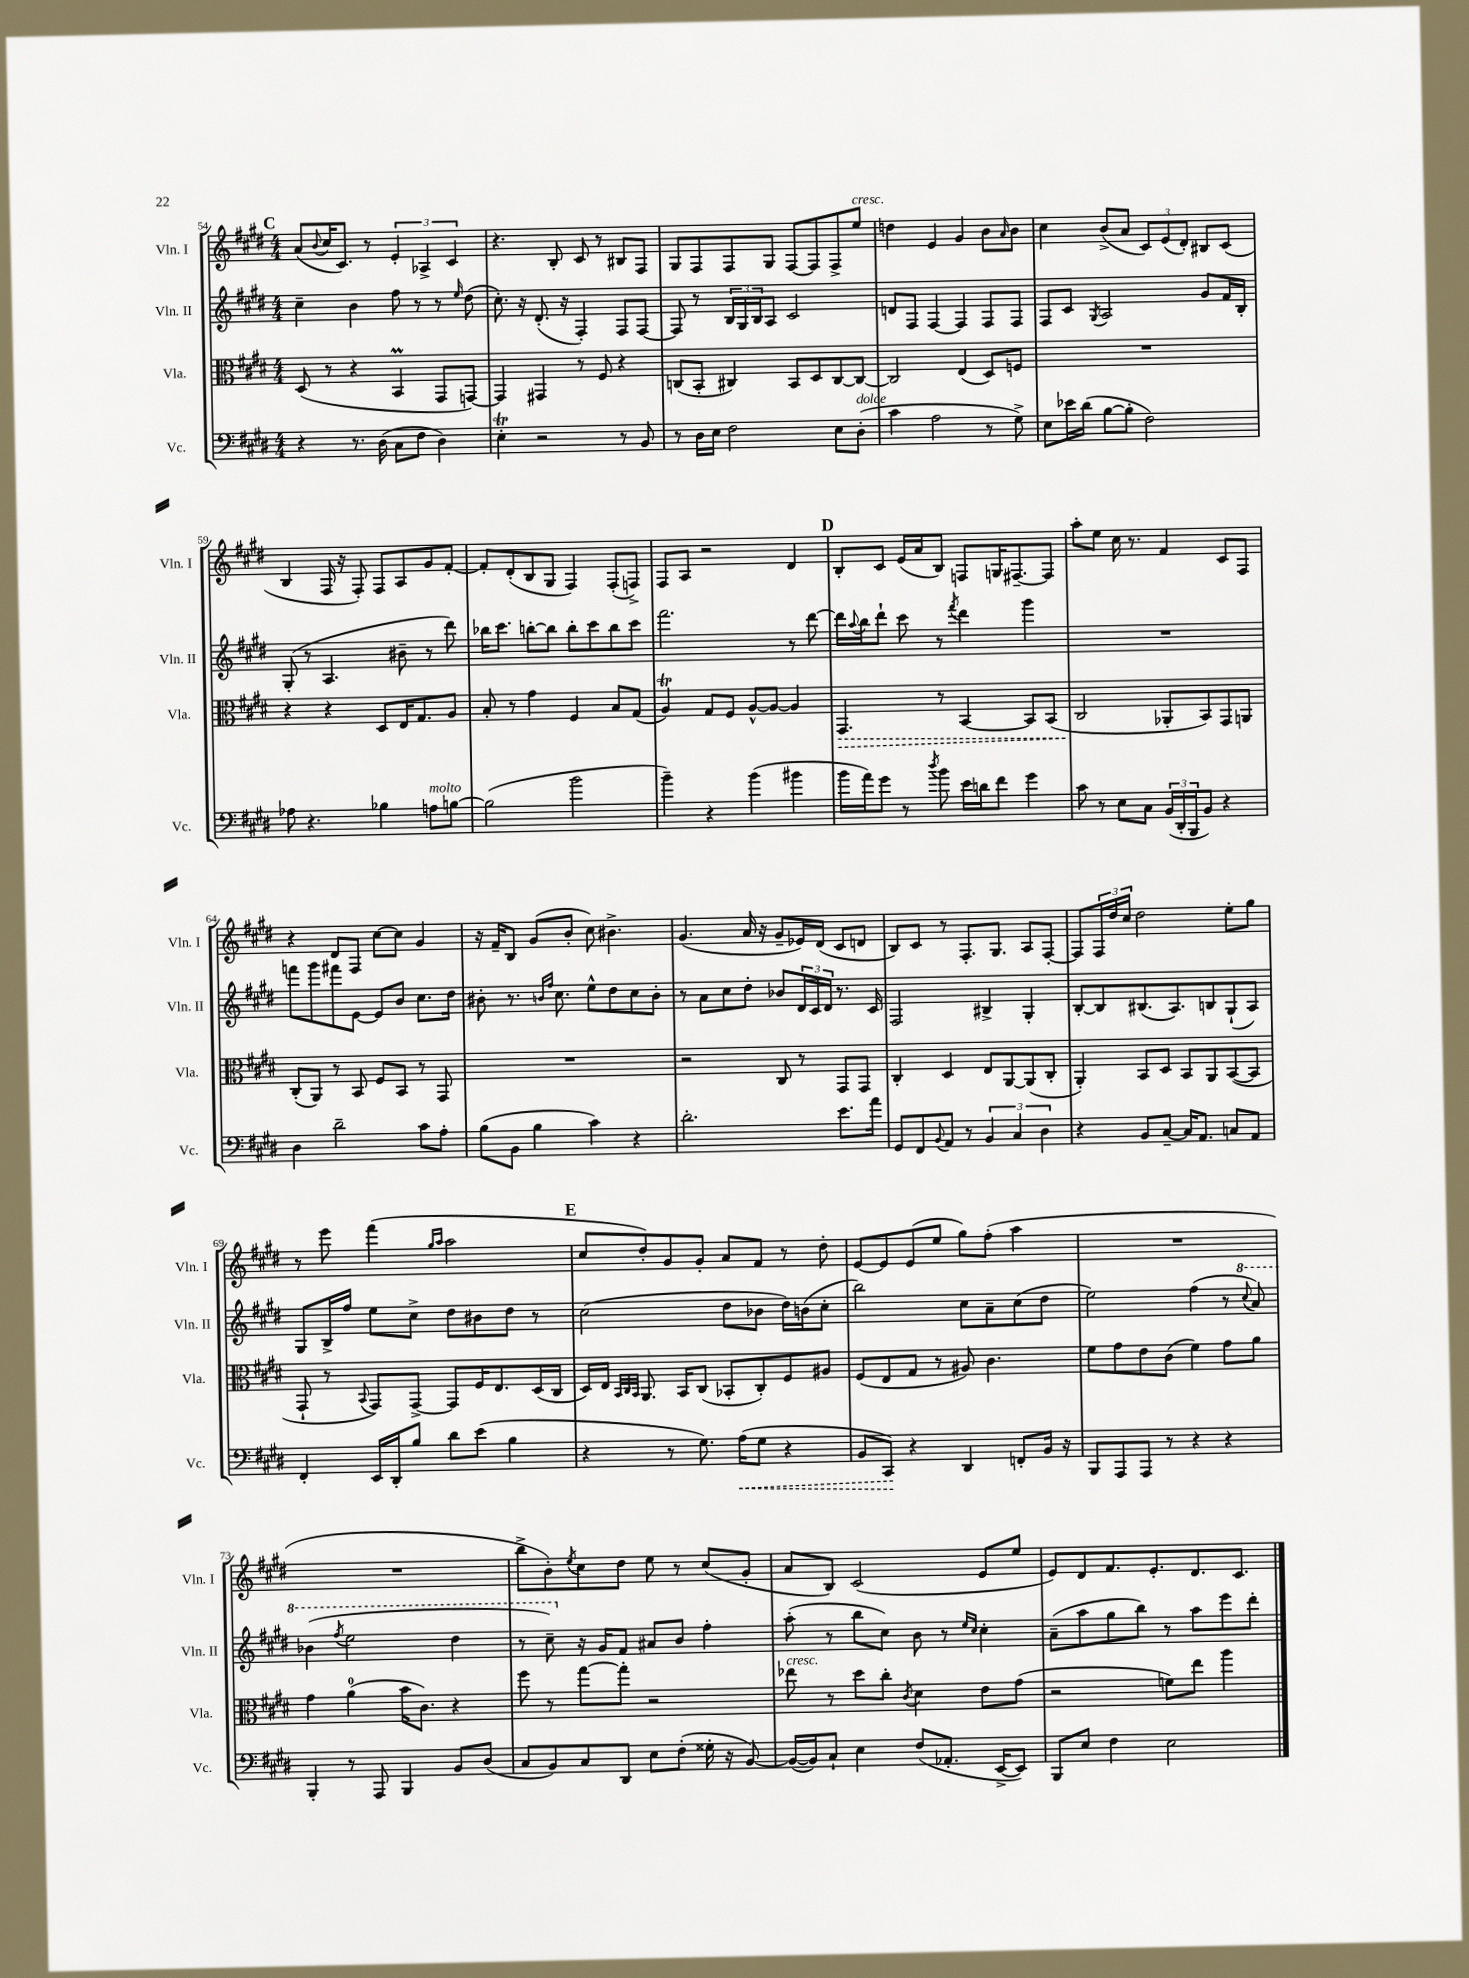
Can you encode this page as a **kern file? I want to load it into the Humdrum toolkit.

**kern	**kern	**kern	**kern
*staff4	*staff3	*staff2	*staff1
*clefF4	*clefC3	*clefG2	*clefG2
*k[f#c#g#d#]	*k[f#c#g#d#]	*k[f#c#g#d#]	*k[f#c#g#d#]
*M4/4	*M4/4	*M4/4	*M4/4
4r	(8D#	4cc#~	(8a
.	.	.	8qqb
.	8r	.	16cc#
.	.	.	8.c#)
8.r	4r	4b	.
.	.	.	8r
(16D#	.	.	.
8C#	4BB	8ff#	6e'
8F#	.	8r	.
.	.	.	6A-^
4D#)	8GG#	8r	.
.	.	.	6c#
.	.	16qqee	.
.	[8GG)	(8dd#	.
=	=	=	=
4E'	4GG]	8.cc#')	4.r
.	.	16r	.
2r	4GG#	(8.d#'	.
.	.	.	8B'
.	.	16r	.
.	8r	4F#')	8c#
.	8F#	.	8r
8r	4r	8F#	8B#
8BB	.	[8F#	8F#
=	=	=	=
8r	(8C	8F#]	8G#
16D#	8BB'	8r	8F#
16E	.	.	.
2F#	4C#)	24B	8F#
.	.	24G#	.
.	.	24B	.
.	.	8A	8G#
.	8BB	2c#	[8F#
.	8D#	.	8F#]
8E	[8C#	.	8F#^
(8D#'	8C#_	.	8ee
=	=	=	=
4c#	2C#]	8d	4dd
.	.	8F#	.
2A	.	[4F#	4e
.	(4E	4F#]	4g#
8r	8D#)	8F#	8b
.	.	.	16qqa
8G#^)	8F	8F#	8b
=	=	=	=
8E	1r	8F#	4cc#
16e-	.	8c#	.
(16d#	.	.	.
.	.	8qG#	.
[8B	.	2A	(8b^
8B']	.	.	8a
2F#)	.	.	12c#)
.	.	.	(12e
.	.	.	12d#')
.	.	8g#	8B#
.	.	16f#	(8c#
.	.	16B'	.
=	=	=	=
8A-	4r	(8G#'	4B
4.r	.	8r	.
.	4r	4.A	16F#
.	.	.	16r
.	.	.	8F#')
4B-	8D#	.	8F#
.	16E	8b#~	8A
.	8.G#	.	.
8A	.	8r	8g#
[8B	8A	8ddd#)	[8f#'
=	=	=	=
(2B]	8B'	16bb-	8f#']
.	.	8.ccc#	.
.	8r	.	(8d#'
.	4g#	[8bb'	8B
.	.	8bb]	8G#
2b	4F#	8bb'	4F#)
.	.	8ccc#	.
.	8B	8bb	(8F#'
.	(8G#	8ccc#	8F^)
=	=	=	=
4b~)	4A)	2.fff#	8F#
.	.	.	8A
4r	8G#	.	2r
.	8F#	.	.
(4b	[8A^^	.	.
.	8A_	.	.
4b#	4A]	8r	4d#
.	.	[8ddd#	.
=	=	=	=
16b	4.GG#	16ddd#]	8B'
.	.	8qqaa	.
16a)	.	16bb	.
8g#	.	8ddd#`	8c#
8r	.	8ccc#	(16e
.	.	.	16a
8qdd#	.	.	.
8b	8r	8r	8B)
.	.	8qfff#	.
16e	[4BB	4ddd#	8F
16d	.	.	.
8f#	.	.	16G
.	.	.	[8.F#~
4g#	8BB]	4ggg#	.
.	(8BB	.	8F#]
=	=	=	=
8c#	2C#	1r	8aa'
8r	.	.	8ee
8E	.	.	16cc#
.	.	.	8.r
8C#	.	.	.
(24BB	8AA-'	.	4f#
24DD#'	.	.	.
24BBB	.	.	.
8BB)	8BB)	.	.
4r	8GG#	.	8c#
.	8AA	.	8F#
=	=	=	=
4D#	(8C#'	8fff	4r
.	8AA)	8ggg#	.
2d#~	8r	8fff#	8d#
.	8BB	[8e	8F#
.	8F#	8e]	[8cc#
.	8BB	8b	8cc#]
8c#	8r	8.cc#	4g#
8A'	8GG#	.	.
.	.	16dd#	.
=	=	=	=
(8B	1r	8b#'	16r
.	.	.	16f#~
8BB	.	8.r	8B
4B	.	.	(8g#
.	.	16qqb	.
.	.	16qqff#	.
.	.	8.cc#	.
.	.	.	8b'
4c#)	.	8ee^^	8cc#)
.	.	8dd#	4.b#^
4r	.	8cc#	.
.	.	8b'	.
=	=	=	=
2.d#'	2r	8r	(4.g#
.	.	8a	.
.	.	8cc#	.
.	.	8dd#'	16a
.	.	.	16r
.	8C#	8b-	8g#~
.	8r	24d#	16e-)
.	.	24c#	.
.	.	.	(16d#
.	.	24d#	.
8.e	8GG#	8.r	8c#
.	8GG#	.	8d
16a	.	16c#	.
=	=	=	=
8GG#	4C#'	2F#	8B)
8FF#	.	.	8c#
8qqBB	.	.	.
8AA	4D#	.	8r
8r	.	.	8.F#'
6BB	8E	4B#^	.
.	.	.	8.G#
.	[8AA	.	.
6C#	.	.	.
.	(8AA]	4G#'	8A
6D#	.	.	.
.	8C#'	.	[8F#'
=	=	=	=
4r	4AA')	[8B'	8F#]
.	.	8B]	24F#
.	.	.	24dd#
.	.	.	24cc#
8BB	8BB	(8.B#	2dd#
[8C#~	8D#	.	.
.	.	8.A)	.
16C#]	8BB	.	.
8.AA	.	.	.
.	8AA	8B	.
8C	([8BB	(8G#`	8ee'
8AA	8BB]	8A)	8gg#
=	=	=	=
4FF#'	8GG#`	8G#	8r
.	8r	16B^	8eee
.	.	16ff#	.
.	8qqBB	.	.
16EE	8GG#)	8ee	(4fff#
16DD#'	.	.	.
8B	[8GG#^	8cc#^	.
.	.	.	16qqgg#
.	.	.	16qqaa
8d#	8GG#]	8dd#	2aa
(8e	16F#	8b#	.
.	8.E	.	.
4B	.	8dd#	.
.	(16D#	8r	.
.	16C#	.	.
=	=	=	=
4r	16D#)	(2cc#	8cc#
.	16E	.	.
.	32qqBB	.	.
.	32qqC#	.	.
.	32qqBB	.	.
.	8.AA	.	8dd#')
8r	.	.	8g#
.	16BB	.	.
8.G#)	(8C#	.	8g#'
.	8BB-'	8dd#	8a
(16A	.	.	.
8G#	8C#')	8b-	8f#
4r	8F#	16dd#)	8r
.	.	(16b	.
.	8A#	8cc#'	8dd#'
=	=	=	=
8BB	(8F#	2bb)	[8e
8CC#)	8E	.	8e]
4r	8G#	.	(8e
.	8r	.	8ee
4DD#	8A#)	8cc#	8gg#)
.	4.c#	8a~	(8ff#'
8FF'	.	(8cc#	4aa
16BB	.	8dd#	.
16r	.	.	.
=	=	=	=
8BBB	8f#	2ee)	1r
8AAA	8g#	.	.
8AAA	8e	.	.
8r	(8c#	.	.
4r	4f#)	(4ff#	.
4r	8g#	8r	.
.	.	8qqccc#	.
.	8a	8aa)	.
=	=	=	=
4BBB'	4g#	(4bb-	1r
.	.	8qfff#	.
8r	(4a	2eee	.
8AAA	.	.	.
4BBB	16b	.	.
.	8.c#)	.	.
8BB	4r	4ddd#	.
(8D#	.	.	.
=	=	=	=
8C#	8ff#	8r	8bb^
8BB)	8r	8ccc#~)	8b')
.	.	.	8qee
8C#	[8gg#	16r	8cc#
.	.	16g#	.
8DD#	8gg#']	8f#	8dd#
8E	2r	8a#	8ee
(8F#'	.	8b	8r
16G##'	.	4ff#'	(8cc#
16r	.	.	.
[8BB)	.	.	8g#'
=	=	=	=
(16BB_	8ee-	(8aa'	8a
16BB])	.	.	.
8C#`	8r	8r	8B)
4E	8dd#	8bb	(2c#
.	8cc#'	8cc#)	.
.	8qc#	.	.
(8F#	4d#	8b	.
8.AA-'	.	8r	.
.	.	16qqee	.
.	.	16qqcc#	.
.	8e	4cc#'	8e
[16EE^	.	.	.
8EE])	(8g#	.	8ee
=	=	=	=
8BBB	2r	(8a~	8e)
8E	.	8aa	8d#
4F#	.	8gg#	8.f#
.	.	8bb)	.
.	.	.	8.e'
2E	8f)	8r	.
.	8ee	8aa	8.d#
.	4aa	8eee	.
.	.	.	8.c#
.	.	8ddd#'	.
==	==	==	==
*-	*-	*-	*-
